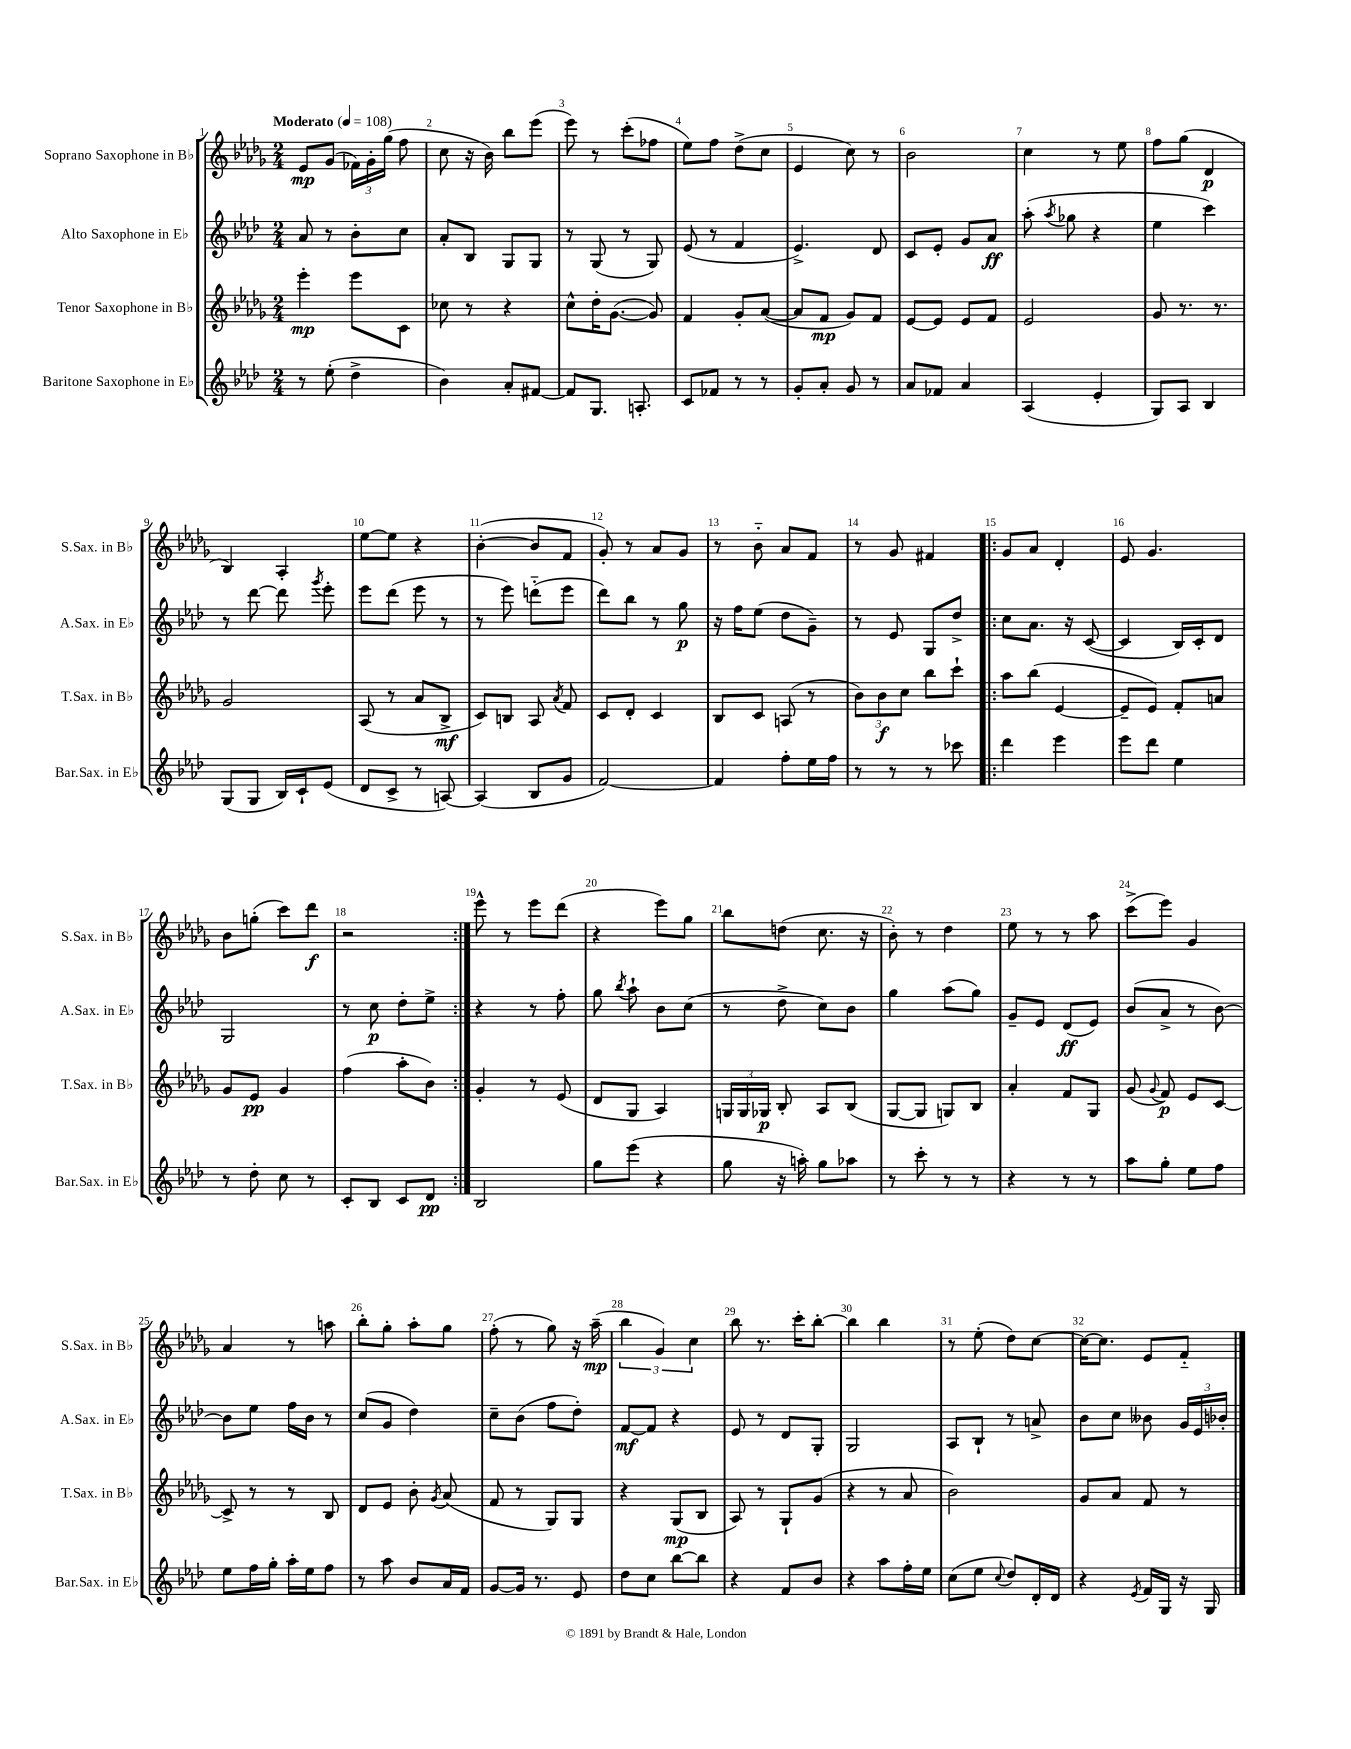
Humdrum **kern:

**kern	**dynam	**kern	**dynam	**kern	**dynam	**kern	**dynam
*part4	*part4	*part3	*part3	*part2	*part2	*part1	*part1
*staff4	*staff4	*staff3	*staff3	*staff2	*staff2	*staff1	*staff1
*I"Baritone Saxophone in E♭	*	*I"Tenor Saxophone in B♭	*	*I"Alto Saxophone in E♭	*	*I"Soprano Saxophone in B♭	*
*I'Bar.Sax. in E♭	*	*I'T.Sax. in B♭	*	*I'A.Sax. in E♭	*	*I'S.Sax. in B♭	*
*clefG2	*	*clefG2	*	*clefG2	*	*clefG2	*
*k[b-e-a-d-]	*	*k[b-e-a-d-g-]	*	*k[b-e-a-d-]	*	*k[b-e-a-d-g-]	*
*M2/4	*	*M2/4	*	*M2/4	*	*M2/4	*
*MM108	*	*MM108	*	*MM108	*	*MM108	*
=1	=1	=1	=1	=1	=1	=1	=1
!	!	!	!	!	!	!LO:TX:a:B:t=Moderato	!
8r	.	4eee-'\	mp	8a-/	.	8e-/L	mp
(8ee-'\	.	.	.	8r	.	(8g-/J	.
4dd-^\	.	8eee-\L	.	8b-'\L	.	24f-X\LL)	.
.	.	.	.	.	.	24g-'\	.
.	.	.	.	.	.	(24gg-\JJ	.
.	.	8c\J	.	8cc\J	.	8ff\	.
=2	=2	=2	=2	=2	=2	=2	=2
4b-\)	.	8cc-X\	.	8a-'/L	.	8cc\	.
.	.	8r	.	8B-/J	.	16r	.
.	.	.	.	.	.	16b-\)	.
8a-'/L	.	4r	.	8G/L	.	8bb-\L	.
[8f#X/J	.	.	.	8G/J	.	(8eee-\J	.
=3	=3	=3	=3	=3	=3	=3	=3
8f#/L]	.	8cc^^\L	.	8r	.	8eee-\)	.
8.G/J	.	16dd-'\K	.	(8G/	.	8r	.
.	.	([8.g-\J	.	.	.	.	.
.	.	.	.	8r	.	(8ccc'\L	.
8.An'/	.	.	.	.	.	.	.
.	.	8g-/])	.	8G/)	.	8ff-X\J	.
=4	=4	=4	=4	=4	=4	=4	=4
8c/L	.	4f/	.	(8e-/	.	8ee-\L)	.
8f-X/J	.	.	.	8r	.	8ff\J	.
8r	.	8g-'/L	.	4f/	.	(8dd-^\L	.
8r	.	([8a-/J	.	.	.	8cc\J	.
=5	=5	=5	=5	=5	=5	=5	=5
8g'/L	.	8a-/L]	.	4.e-^/)	.	4e-/	.
8a-'/J	.	8f/J	mp	.	.	.	.
8g/	.	8g-/L)	.	.	.	8cc\)	.
8r	.	8f/J	.	8d-/	.	8r	.
=6	=6	=6	=6	=6	=6	=6	=6
8a-/L	.	[8e-/L	.	8c/L	.	2b-\	.
8f-X/J	.	8e-/J]	.	8e-'/J	.	.	.
4a-/	.	8e-/L	.	8g/L	.	.	.
.	.	8f/J	.	8a-/J	ff	.	.
=7	=7	=7	=7	=7	=7	=7	=7
(4A-/	.	2e-/	.	(8aa-'\	.	4cc\	.
.	.	.	.	8qaa-/	.	.	.
.	.	.	.	8gg-X\	.	.	.
4e-'/	.	.	.	4r	.	8r	.
.	.	.	.	.	.	8ee-\	.
=8	=8	=8	=8	=8	=8	=8	=8
8G/L)	.	8g-/	.	4ee-\	.	8ff\L	.
8A-/J	.	8.r	.	.	.	(8gg-\J	.
4B-/	.	.	.	4ccc\)	.	4d-/	p
.	.	8.r	.	.	.	.	.
!!LO:LB:g=z
=9	=9	=9	=9	=9	=9	=9	=9
(8G/L	.	2g-/	.	8r	.	4B-/)	.
8G/J	.	.	.	[8ddd-\	.	.	.
16B-/LL)	.	.	.	8ddd-\]	.	4A-'/	.
16c`/J	.	.	.	.	.	.	.
.	.	.	.	8qggg/	.	.	.
(8e-/J	.	.	.	8eee-'\	.	.	.
=10	=10	=10	=10	=10	=10	=10	=10
8d-/L	.	(8A-/	.	8eee-\L	.	[8ee-\L	.
8c^/J	.	8r	.	(8ddd-\J	.	8ee-\J]	.
8r	.	8a-/L	.	8eee-\	.	4r	.
[8An/)	.	8B-^/J	mf	8r	.	.	.
=11	=11	=11	=11	=11	=11	=11	=11
(4A/]	.	8c/L)	.	8r	.	([4b-'\	.
.	.	8Bn/J	.	8eee-\)	.	.	.
8B-/L	.	8A-/	.	(8dddn\L	.	8b-/L]	.
.	.	8qa-/	.	.	.	.	.
8g/J	.	8f/	.	8eee-\J	.	8f/J	.
=12	=12	=12	=12	=12	=12	=12	=12
[2f/)	.	8c/L	.	8ddd-\L)	.	8g-'/)	.
.	.	8d-'/J	.	8bb-\J	.	8r	.
.	.	4c/	.	8r	.	8a-/L	.
.	.	.	.	8gg\	p	8g-/J	.
=13	=13	=13	=13	=13	=13	=13	=13
4f/]	.	8B-/L	.	16r	.	8r	.
.	.	.	.	16ff\KL	.	.	.
.	.	8c/J	.	(8ee-\J	.	8b-\	.
8ff'\L	.	(8An/	.	8dd-\L	.	8a-/L	.
16ee-\L	.	8r	.	8g~\J)	.	8f/J	.
16ff\JJ	.	.	.	.	.	.	.
=14	=14	=14	=14	=14	=14	=14	=14
8r	.	12b-\L)	.	8r	.	8r	.
.	.	12b-\	f	.	.	.	.
8r	.	.	.	8e-/	.	8g-/	.
.	.	12cc\J	.	.	.	.	.
8r	.	8bb-\L	.	8G/L	.	4f#X/	.
8ccc-X\	.	8ccc`\J	.	8dd-^/J	.	.	.
=15!|:	=15!|:	=15!|:	=15!|:	=15!|:	=15!|:	=15!|:	=15!|:
4ddd-\	.	8aa-\L	.	8cc\L	.	8g-/L	.
.	.	(8bb-\J	.	8.a-\J	.	8a-/J	.
4eee-\	.	[4e-/	.	.	.	4d-'/	.
.	.	.	.	16r	.	.	.
.	.	.	.	([8c/	.	.	.
=16	=16	=16	=16	=16	=16	=16	=16
8eee-\L	.	8e-~/L]	.	4c/]	.	8e-/	.
8ddd-\J	.	8e-/J)	.	.	.	4.g-/	.
4ee-\	.	8f'/L	.	16B-/LL)	.	.	.
.	.	.	.	16c'/J	.	.	.
.	.	8an/J	.	8d-/J	.	.	.
!!LO:LB:g=z
=17	=17	=17	=17	=17	=17	=17	=17
8r	.	8g-/L	.	2G/	.	8b-\L	.
8dd-'\	.	8e-/J	pp	.	.	(8ggn'\J	.
8cc\	.	4g-/	.	.	.	8ccc\L)	.
8r	.	.	.	.	.	8ddd-\J	f
=18	=18	=18	=18	=18	=18	=18	=18
8c'/L	.	(4ff\	.	8r	.	2r	.
8B-/J	.	.	.	8cc\	p	.	.
8c/L	.	8aa-'\L	.	8dd-'\L	.	.	.
8d-/J	pp	8b-\J)	.	8ee-^\J	.	.	.
=19:|!	=19:|!	=19:|!	=19:|!	=19:|!	=19:|!	=19:|!	=19:|!
2B-/	.	4g-'/	.	4r	.	8eee-^^\	.
.	.	.	.	.	.	8r	.
.	.	8r	.	8r	.	8eee-\L	.
.	.	(8e-/	.	8ff'\	.	(8ddd-\J	.
=20	=20	=20	=20	=20	=20	=20	=20
8gg\L	.	8d-/L	.	8gg\	.	4r	.
.	.	.	.	8qbb-/	.	.	.
(8eee-\J	.	8G-/J	.	8aa-`\	.	.	.
4r	.	4A-/)	.	8b-\L	.	8eee-\L)	.
.	.	.	.	(8cc\J	.	8gg-\J	.
=21	=21	=21	=21	=21	=21	=21	=21
8gg\	.	24Gn/LL	.	8r	.	8bb-\L	.
.	.	24G/	.	.	.	.	.
.	.	24G-X/JJ	p	.	.	.	.
16r	.	8B-'/	.	8dd-^\	.	(8ddn\J	.
16aan'\)	.	.	.	.	.	.	.
8gg\L	.	8A-/L	.	8cc\L)	.	8.cc\	.
8aa-X\J	.	(8B-/J	.	8b-\J	.	.	.
.	.	.	.	.	.	16r	.
=22	=22	=22	=22	=22	=22	=22	=22
8r	.	[8G-/L	.	4gg\	.	8b-'\)	.
8ccc'\	.	8G-/J]	.	.	.	8r	.
8r	.	8Gn/L)	.	(8aa-\L	.	4dd-\	.
8r	.	8B-/J	.	8gg\J)	.	.	.
=23	=23	=23	=23	=23	=23	=23	=23
4r	.	4a-'/	.	8g~/L	.	8ee-\	.
.	.	.	.	8e-/J	.	8r	.
8r	.	8f/L	.	(8d-/L	ff	8r	.
8r	.	8G-/J	.	8e-/J)	.	8aa-\	.
=24	=24	=24	=24	=24	=24	=24	=24
8aa-\L	.	(8g-/	.	(8b-/L	.	(8ccc^\L	.
.	.	8qqg-/	.	.	.	.	.
8gg'\J	.	8f/)	p	8a-^/J	.	8eee-\J)	.
8ee-\L	.	8e-/L	.	8r	.	4g-/	.
8ff\J	.	[8c/J	.	[8b-\)	.	.	.
!!LO:LB:g=z
=25	=25	=25	=25	=25	=25	=25	=25
8ee-\L	.	8c^/]	.	8b-\L]	.	4a-/	.
16ff\L	.	8r	.	8ee-\J	.	.	.
16gg'\JJ	.	.	.	.	.	.	.
16aa-'\LL	.	8r	.	16ff\LL	.	8r	.
16ee-\J	.	.	.	16b-\JJ	.	.	.
8ff\J	.	8B-/	.	8r	.	8aan\	.
=26	=26	=26	=26	=26	=26	=26	=26
8r	.	8d-/L	.	(8cc/L	.	8bb-'\L	.
8aa-\	.	8e-/J	.	8g/J	.	8gg-'\J	.
8b-/L	.	8b-'\	.	4dd-\)	.	8aa-'\L	.
.	.	8qg-/	.	.	.	.	.
16a-/L	.	(8a-/	.	.	.	8gg-\J	.
16f/JJ	.	.	.	.	.	.	.
=27	=27	=27	=27	=27	=27	=27	=27
[8g/L	.	8f/	.	8cc~\L	.	(8ff'\	.
16g/Jk]	.	8r	.	(8b-\J	.	8r	.
8.r	.	.	.	.	.	.	.
.	.	8G-/L)	.	8ff\L	.	8gg-\)	.
8e-/	.	8G-/J	.	8dd-'\J)	.	16r	.
.	.	.	.	.	.	(16aa-~\	mp
=28	=28	=28	=28	=28	=28	=28	=28
8dd-\L	.	4r	.	[8f/L	mf	6bb-\	.
8cc\J	.	.	.	8f/J]	.	.	.
.	.	.	.	.	.	6g-/)	.
[8bb-\L	.	(8G-/L	mp	4r	.	.	.
.	.	.	.	.	.	6cc\	.
8bb-\J]	.	8B-/J	.	.	.	.	.
=29	=29	=29	=29	=29	=29	=29	=29
4r	.	8A-/)	.	8e-/	.	8bb-\	.
.	.	8r	.	8r	.	8.r	.
8f/L	.	8G-`/L	.	8d-/L	.	.	.
.	.	.	.	.	.	16ccc'\KL	.
8b-/J	.	(8g-/J	.	8G'/J	.	[8bb-'\J	.
=30	=30	=30	=30	=30	=30	=30	=30
4r	.	4r	.	2G/	.	4bb-\]	.
8aa-\L	.	8r	.	.	.	4bb-\	.
16ff'\L	.	8a-/	.	.	.	.	.
16ee-\JJ	.	.	.	.	.	.	.
=31	=31	=31	=31	=31	=31	=31	=31
(8cc\L	.	2b-\)	.	8A-/L	.	8r	.
8ee-\J	.	.	.	8B-`/J	.	(8ee-'\	.
8qqcc/	.	.	.	.	.	.	.
8dd-/L)	.	.	.	8r	.	8dd-\L)	.
16d-'/L	.	.	.	8an^/	.	[8cc\J	.
16d-/JJ	.	.	.	.	.	.	.
=32	=32	=32	=32	=32	=32	=32	=32
4r	.	8g-/L	.	8b-\L	.	16cc\KL_	.
.	.	.	.	.	.	8.cc\J]	.
.	.	8a-/J	.	8cc\J	.	.	.
8qe-/	.	.	.	.	.	.	.
16f/LL	.	8f/	.	8b--X\	.	8e-/L	.
16G/JJ	.	.	.	.	.	.	.
16r	.	8r	.	24g/LL	.	8f/J	.
.	.	.	.	24e-/	.	.	.
16G/	.	.	.	.	.	.	.
.	.	.	.	24b-X'/JJ	.	.	.
==	==	==	==	==	==	==	==
*-	*-	*-	*-	*-	*-	*-	*-
